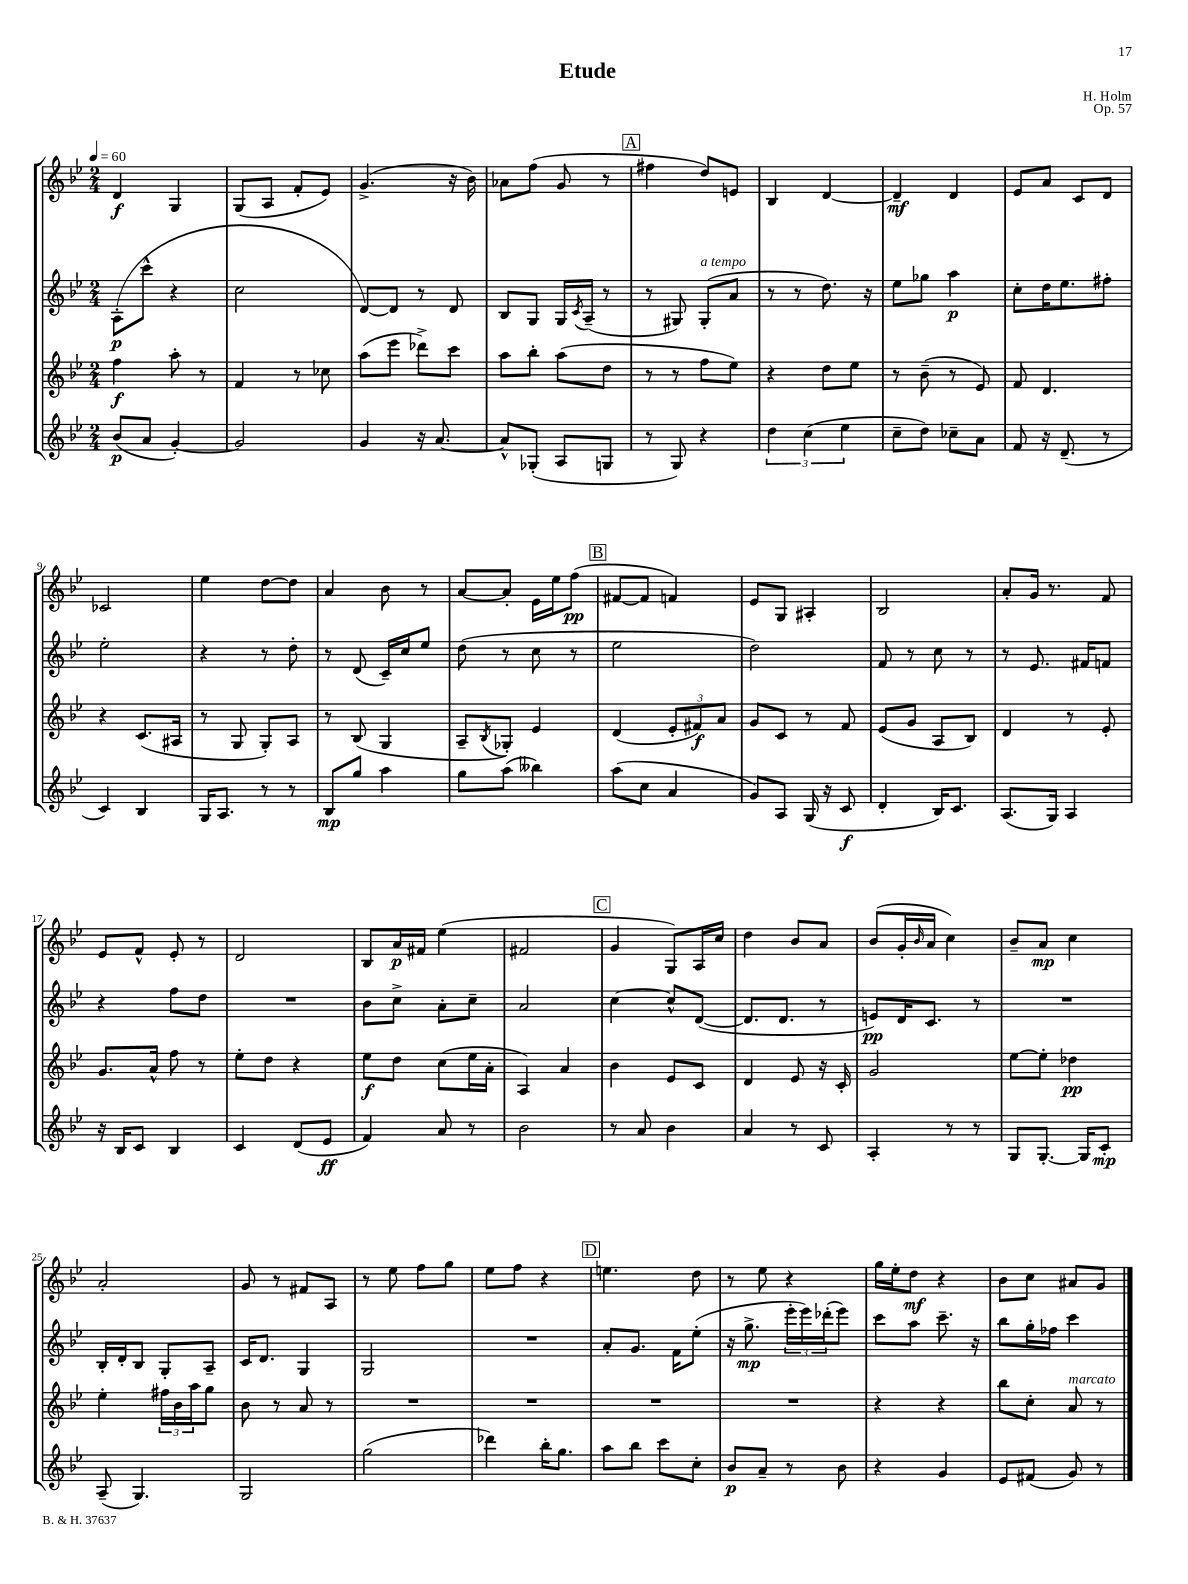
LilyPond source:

\header { title = "Etude" composer = "H. Holm" opus = "Op. 57" }
<<
\new StaffGroup <<
\new Staff = "s0" {
    \clef treble \key bes \major \numericTimeSignature \time 2/4 \tempo 4 = 60
    d'4\f g4 |
    g8( a8 f'8-. ees'8) |
    g'4.->( r16 bes'16) |
    aes'8 f''8( g'8 r8 |
    \mark \markup { \box "A" } fis''4 d''8) e'8 |
    bes4 d'4~ |
    d'4--\mf d'4 |
    ees'8 a'8 c'8 d'8 |
    ces'2 |
    ees''4 d''8~ d''8 |
    a'4 bes'8 r8 |
    a'8~ a'8-. ees'16 ees''16 f''8\pp( |
    \mark \markup { \box "B" } fis'8~ fis'8 f'4) |
    ees'8 g8 ais4-. |
    bes2 |
    a'8-. g'16 r8. f'8 |
    ees'8 f'8-^ ees'8-. r8 |
    d'2 |
    bes8 a'16\p fis'16 ees''4( |
    fis'2 |
    \mark \markup { \box "C" } g'4 g8) a16 c''16 |
    d''4 bes'8 a'8 |
    bes'8( g'16-. \grace { bes'16 } a'16 c''4) |
    bes'8-- a'8\mp c''4 |
    a'2-. |
    g'8 r8 fis'8 a8 |
    r8 ees''8 f''8 g''8 |
    ees''8 f''8 r4 |
    \mark \markup { \box "D" } e''4. d''8 |
    r8 ees''8 r4 |
    g''16 ees''16-. d''8\mf r4 |
    bes'8 c''8 ais'8 g'8 \bar "|." |
}
\new Staff = "s1" {
    \clef treble \key bes \major \numericTimeSignature \time 2/4
    a8-.\p( c'''8-^ r4 |
    c''2 |
    d'8~) d'8 r8 d'8 |
    bes8 g8 g16 \acciaccatura { c'8 } a16--( r8 |
    \mark \markup { \box "A" } r8 gis8) gis8-.^\markup { \italic "a tempo" }( a'8 |
    r8 r8 d''8.) r16 |
    ees''8 ges''8 a''4\p |
    c''8-. d''16 ees''8. fis''8-. |
    ees''2-. |
    r4 r8 d''8-. |
    r8 d'8( c'16--) c''16 ees''8 |
    d''8( r8 c''8 r8 |
    \mark \markup { \box "B" } ees''2 |
    d''2) |
    f'8 r8 c''8 r8 |
    r8 ees'8. fis'16 f'8 |
    r4 f''8 d''8 |
    R2 |
    bes'8 c''8-> a'8-. c''8-- |
    a'2 |
    \mark \markup { \box "C" } c''4~ c''8-^ d'8~( |
    d'8. d'8. r8 |
    e'8\pp) d'16 c'8. r8 |
    R2 |
    bes16-. d'16-. bes8 g8-. a8-- |
    c'16 d'8. g4 |
    g2 |
    R2 |
    \mark \markup { \box "D" } a'8-. g'8. f'16 ees''8-.( |
    r16 g''8.->\mp \tuplet 3/2 { ees'''16-. ees'''16) des'''16-.( } ees'''8) |
    c'''8 a''8 c'''8.-- r16 |
    bes''8 g''16-. fes''16 c'''4 \bar "|." |
}
\new Staff = "s2" {
    \clef treble \key bes \major \numericTimeSignature \time 2/4
    f''4\f a''8-. r8 |
    f'4 r8 ces''8 |
    a''8( ees'''8 des'''8->) c'''8 |
    a''8 bes''8-. a''8( d''8 |
    \mark \markup { \box "A" } r8 r8 f''8 ees''8) |
    r4 d''8 ees''8 |
    r8 bes'8--( r8 ees'8) |
    f'8 d'4. |
    r4 c'8.( ais16 |
    r8 g8 g8-.) a8 |
    r8 bes8( g4 |
    a8-- \acciaccatura { bes8 } ges8-.) ees'4 |
    \mark \markup { \box "B" } d'4( \tuplet 3/2 { ees'8-. fis'8\f) a'8 } |
    g'8 c'8 r8 f'8 |
    ees'8( g'8 a8 bes8) |
    d'4 r8 ees'8-. |
    g'8. a'16-^ f''8 r8 |
    ees''8-. d''8 r4 |
    ees''8\f d''8 c''8( ees''16 a'16-. |
    a4) a'4 |
    \mark \markup { \box "C" } bes'4 ees'8 c'8 |
    d'4 ees'8 r16 c'16-. |
    g'2 |
    ees''8~ ees''8-. des''4\pp |
    ees''4-. \tuplet 3/2 { fis''16 bes'16 a''16 } g''8 |
    bes'8 r8 a'8 r8 |
    R2 |
    R2 |
    \mark \markup { \box "D" } R2 |
    R2 |
    r4 r4 |
    bes''8 c''8-. a'8^\markup { \italic "marcato" } r8 \bar "|." |
}
\new Staff = "s3" {
    \clef treble \key bes \major \numericTimeSignature \time 2/4
    bes'8\p( a'8 g'4~-.) |
    g'2 |
    g'4 r16 a'8.~ |
    a'8-^ ges8-.( a8 g8 |
    \mark \markup { \box "A" } r8 g8) r4 |
    \tuplet 3/2 { d''4 c''4( ees''4 } |
    c''8-- d''8) ces''8-- a'8 |
    f'8 r16 d'8.--( r8 |
    c'4) bes4 |
    g16 a8. r8 r8 |
    bes8\mp g''8 a''4 |
    g''8 a''8( beses''4) |
    \mark \markup { \box "B" } a''8( c''8 a'4 |
    g'8) a8 g16( r16 c'8\f |
    d'4-. bes16) c'8. |
    a8.( g16) a4 |
    r16 bes16 c'8 bes4 |
    c'4 d'8( ees'8\ff |
    f'4) a'8 r8 |
    bes'2 |
    \mark \markup { \box "C" } r8 a'8 bes'4 |
    a'4 r8 c'8 |
    a4-. r8 r8 |
    g8 g8.~-. g16 c'8-.\mp |
    a8--( g4.) |
    g2 |
    g''2( |
    des'''4) bes''16-. g''8. |
    \mark \markup { \box "D" } a''8 bes''8 c'''8 c''8-. |
    bes'8\p a'8-- r8 bes'8 |
    r4 g'4 |
    ees'8 fis'8( g'8) r8 \bar "|." |
}
>>
>>
